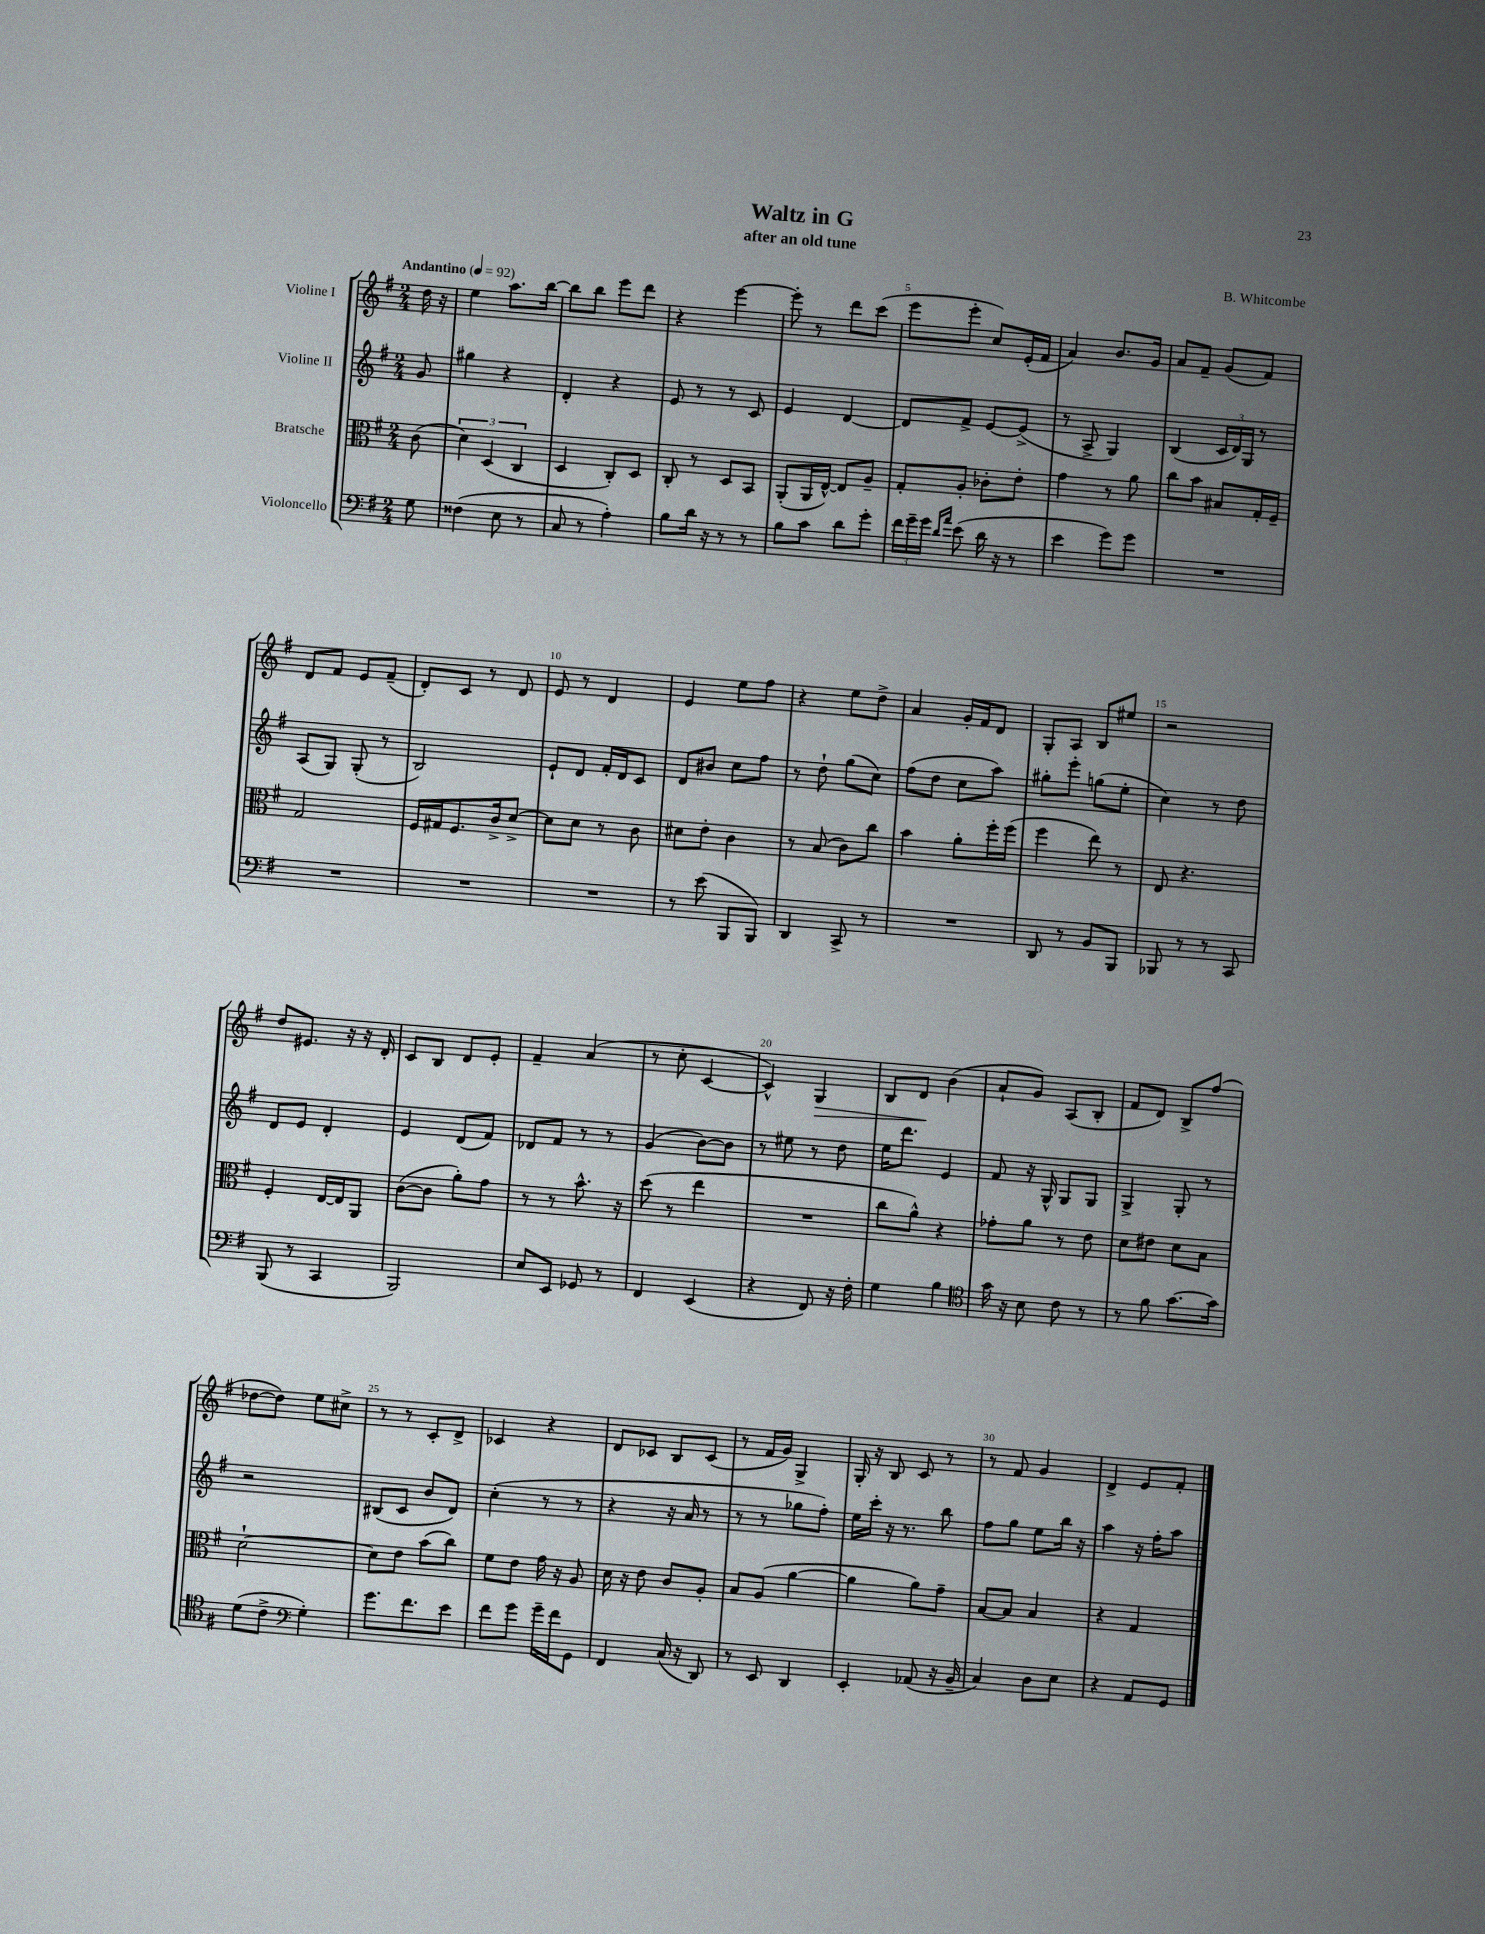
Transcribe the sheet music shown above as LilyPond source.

\header { title = "Waltz in G" composer = "B. Whitcombe" subtitle = "after an old tune" }
<<
\new StaffGroup <<
\new Staff = "s0" \with { instrumentName = "Violine I" } {
    \clef treble \key g \major \numericTimeSignature \time 2/4 \partial 8 \tempo "Andantino" 4 = 92
    d''16 r16 |
    e''4 a''8. b''16~ |
    b''8 b''8 e'''8 d'''8 |
    r4 e'''4~ |
    e'''8-. r8 d'''8 c'''8( |
    e'''8 e'''8-. c''8) e'16-.( fis'16 |
    a'4) b'8. g'16 |
    a'8 fis'8-- g'8( fis'8) |
    d'8 fis'8 e'8 fis'8--( |
    d'8-.) c'8 r8 d'8 |
    e'8 r8 d'4 |
    e'4 e''8 fis''8 |
    r4 e''8 d''8-> |
    a'4 g'16-. fis'16 d'8 |
    g8-. a8 b8 eis''8 |
    r2 |
    d''8 eis'8. r16 r16 d'16-. |
    c'8 b8 d'8 e'8-. |
    fis'4-- a'4( |
    r8 c''8-. c'4~ |
    c'4-^) g4\> |
    b8 d'8\! b'4( |
    a'8-! g'8) a8( b8-. |
    fis'8 d'8) b8-> fis''8( |
    des''8~ des''8) e''8 cis''8-> |
    r8 r8 c'8-. d'8-> |
    ces'4 r4 |
    d'8 ces'8 b8 ces'8( |
    r8 fis'16 g'16) g4-> |
    g16-. r16 b8 c'8 r8 |
    r8 fis'8 g'4 |
    d'4-> e'8 fis'8-. \bar "|." |
}
\new Staff = "s1" \with { instrumentName = "Violine II" } {
    \clef treble \key g \major \numericTimeSignature \time 2/4 \partial 8
    g'8 |
    gis''4 r4 |
    d'4-. r4 |
    e'8 r8 r8 c'8 |
    e'4 d'4~ |
    d'8 fis'8-> e'8~ e'8->( |
    r8 a8-> g4) |
    b4( \tuplet 3/2 { c'16 d'16) g16 } r8 |
    a8( g8) g8-.( r8 |
    b2) |
    e'8-! d'8 fis'16-. d'16 c'8 |
    d'8 bis'8 c''8 fis''8 |
    r8 d''8-! g''8( c''8) |
    fis''8( d''8 c''8 a''8) |
    gis''8-. e'''8-. g''8( e''8-. |
    c''4) r8 d''8 |
    d'8 e'8 d'4-. |
    e'4 d'8( fis'8) |
    des'8 fis'8 r8 r8 |
    g'4( b'8~) b'8 |
    r8 eis''8 r8 d''8 |
    e''16 d'''8. e'4 |
    fis'8 r16 g16-^ g8 g8 |
    g4-> g8-. r8 |
    r2 |
    bis8( c'8 b'8 d'8) |
    c''4-.( r8 r8 |
    r4 r16 a'16 r8 |
    r8 r8 ges''8 fis''8-.) |
    e''16 c'''16-. r16 r8. b''8 |
    fis''8 g''8 e''8 b''16 r16 |
    a''4 r16 fis''16-. a''8 \bar "|." |
}
\new Staff = "s2" \with { instrumentName = "Bratsche" } {
    \clef alto \key g \major \numericTimeSignature \time 2/4 \partial 8
    c'8( |
    \tuplet 3/2 { d'4) d4( c4 } |
    d4 c8-.) d8 |
    c8-. r8 d8 b,8 |
    a,8-.( a,16 e16~-^) e8 a8-- |
    g8-. a8-. ces'8-. e'8-. |
    g'4 r8 a'8 |
    c''8 b'8 bis8 g16-. fis16-- |
    g2 |
    fis16 gis16 fis8. c'16-> d'8~-> |
    d'8 d'8 r8 c'8 |
    dis'8 e'8-. c'4 |
    r8 b8( c'8) c''8 |
    b'4 a'8-. fis''16-. fis''16( |
    fis''4 e''8) r8 |
    e8 r4. |
    fis4-. e16~ e16 a,8 |
    c'8~( c'8 a'8-.) g'8 |
    r8 r8 b'8.-^ r16 |
    d''8( r8 e''4 |
    R2 |
    c''8 a'8-^) r4 |
    ges'8-. a'8 r8 e'8 |
    d'8 eis'8 d'8 b8 |
    d'2~-! |
    d'8 e'8 b'8( c''8) |
    fis'8 e'8 g'16 r16 a8 |
    d'16 r16 e'8 c'8 a8-. |
    b8 a8( a'4~ |
    a'4 a'8) g'8-- |
    b8~ b8 b4 |
    r4 g4 \bar "|." |
}
\new Staff = "s3" \with { instrumentName = "Violoncello" } {
    \clef bass \key g \major \numericTimeSignature \time 2/4 \partial 8
    g8 |
    fisis4( e8 r8 |
    c8 r8 a4-.) |
    b8 d'16 r16 r8 r8 |
    b8 c'8 d'8 g'8-. |
    \tuplet 3/2 { fis'16 g'16-- g'16 } \grace { d'16 a'16 } e'8( d'16 r16 r8 |
    e'4 g'8) g'8 |
    R2 |
    R2 |
    R2 |
    R2 |
    r8 e'8( b,,8 b,,8) |
    d,4 c,8-> r8 |
    R2 |
    d,8 r8 b,8 b,,8 |
    bes,,8 r8 r8 c,8 |
    b,,8( r8 c,4 |
    b,,2) |
    e8 e,8 ges,8 r8 |
    fis,4 e,4( |
    r4 fis,8) r16 fis16-. |
    g4 b4 |
    \clef tenor g'16 r16 b8 c'8 r8 |
    r8 fis'8 g'8.~ g'16 |
    d'8( c'8-> \clef bass g4-.) |
    g'8. fis'8. e'8 |
    fis'8 g'8 g'16-- fis'16 g,8 |
    fis,4 c16( r16 d,8) |
    r8 e,8 d,4 |
    e,4-. aes,8( r16 b,16-- |
    c4) d8 e8 |
    r4 a,8 g,8 \bar "|." |
}
>>
>>
\layout { \context { \Score \override BarNumber.break-visibility = ##(#f #t #t) barNumberVisibility = #(every-nth-bar-number-visible 5) } }
